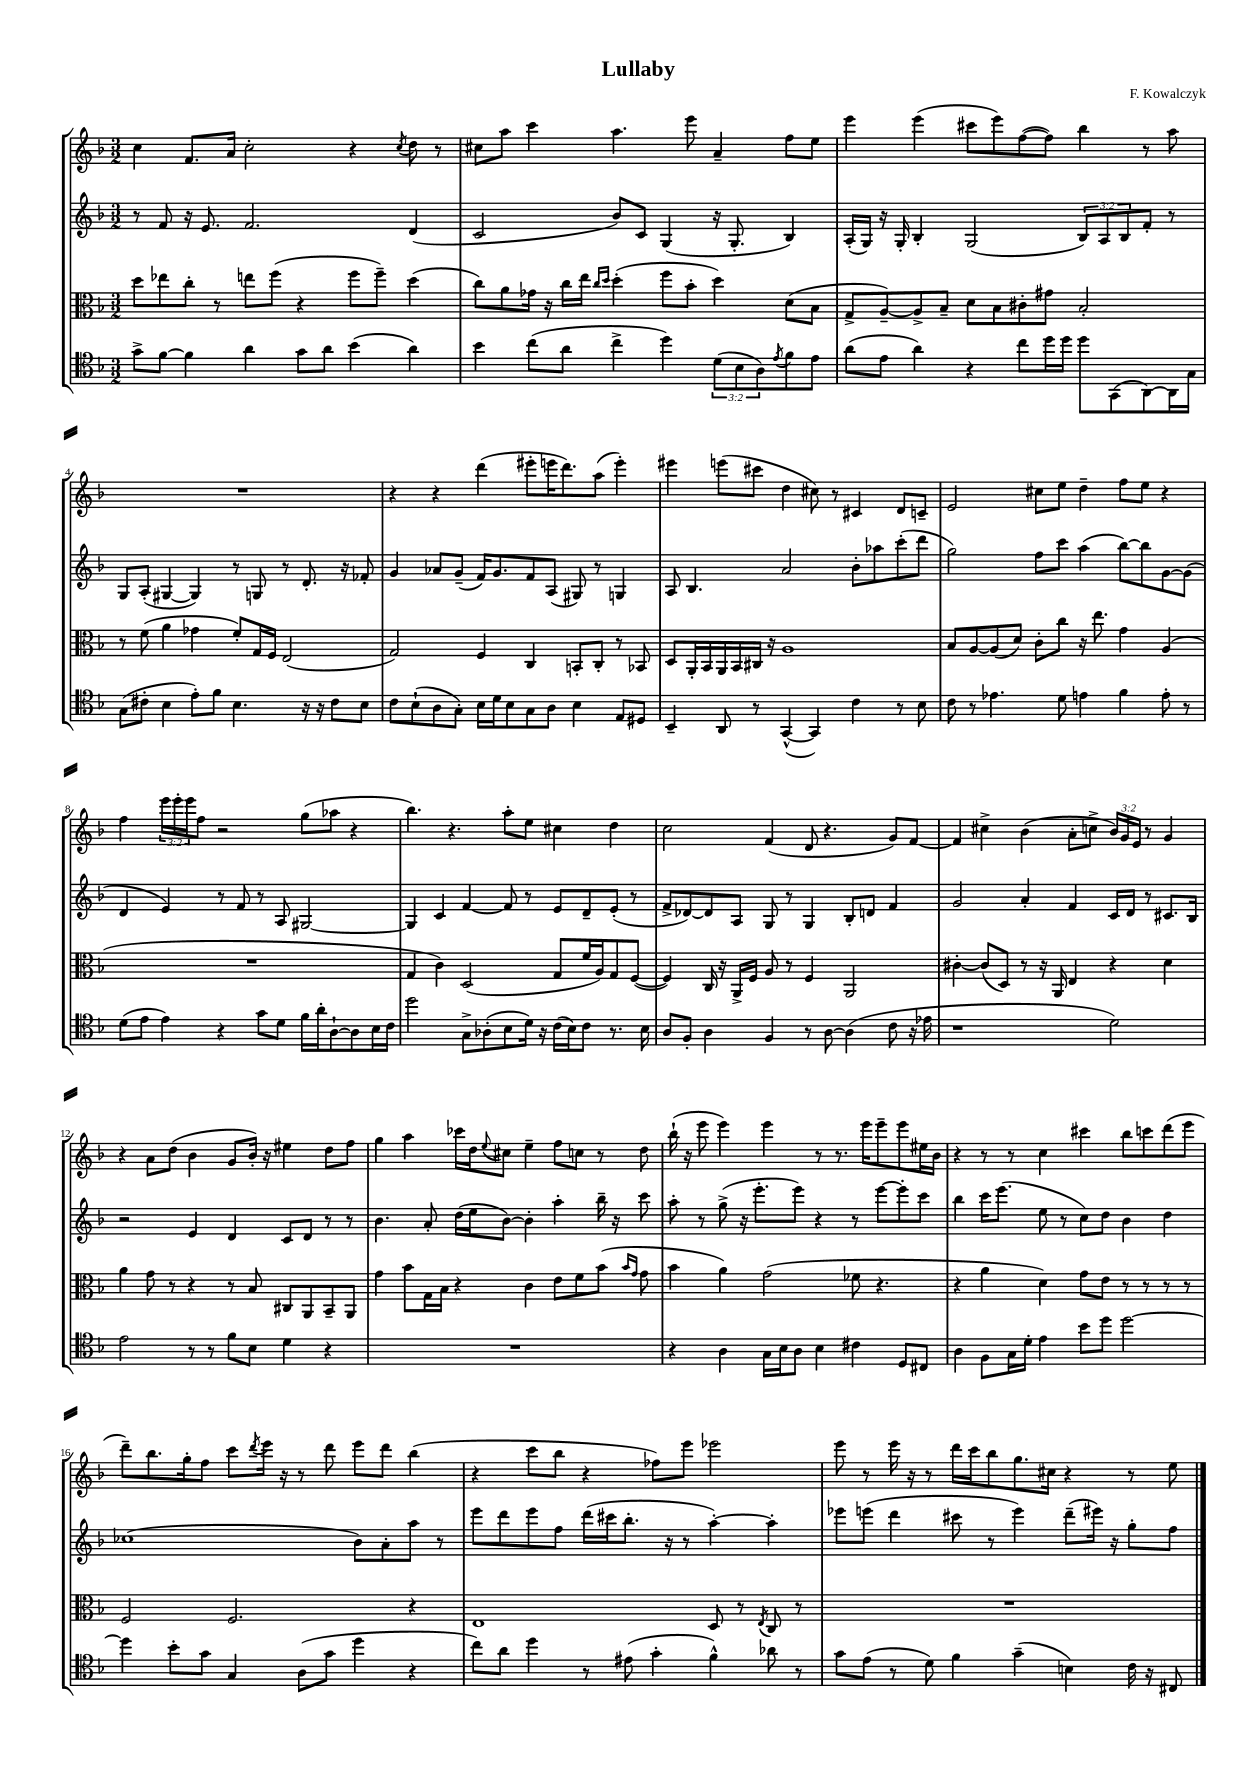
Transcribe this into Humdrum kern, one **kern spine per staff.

**kern	**kern	**kern	**kern
*staff4	*staff3	*staff2	*staff1
*clefC4	*clefC3	*clefG2	*clefG2
*k[b-]	*k[b-]	*k[b-]	*k[b-]
*M3/2	*M3/2	*M3/2	*M3/2
8g^	8dd	8r	4cc
[8f	8ee-	8f	.
4f]	8cc'	16r	8.f
.	.	8.e	.
.	8r	.	.
.	.	.	16a
4a	8ee	2.f	2cc'
.	(8ff	.	.
8g	4r	.	.
8a	.	.	.
(4b-	8ff	.	4r
.	8ff~)	.	.
.	.	.	8qcc
4a)	(4dd	(4d	8dd
.	.	.	8r
=	=	=	=
4b-	8cc)	2c	8cc#
.	8a	.	8aa
(8cc	16g-	.	4ccc
.	16r	.	.
8a	16cc	.	.
.	16ee	.	.
.	16qqcc	.	.
.	16qqdd	.	.
4cc^	(4dd'	8b-)	4.aa
.	.	8c	.
4dd)	8ff	(4G	.
.	8b-'	.	8eee
(12d	4dd)	16r	4a~
.	.	8.G'	.
12B-	.	.	.
12A)	.	.	.
8qe	.	.	.
8f	(8d	4B-)	8ff
8e	8B-	.	8ee
=	=	=	=
(8a	8G^	(16A'	4eee
.	.	16G)	.
8e	[8A~)	16r	.
.	.	16G'	.
4a)	8A^]	4B-'	(4eee
.	8B-~	.	.
4r	8d	(2G	8ccc#
.	8B-	.	8eee)
8cc	8c#'	.	([8ff
16dd	8g#	.	8ff])
16dd	.	.	.
8dd	2B-'	12B-)	4bb-
.	.	12A	.
(8GG	.	.	.
.	.	12B-	.
[8AA)	.	8f'	8r
16AA]	.	8r	8aa
16G	.	.	.
=	=	=	=
(8G	8r	8G	1.r
8c#'	(8f	(8A'	.
4B-	4a	[4G#	.
8e')	4g-	4G#])	.
8f	.	.	.
4.B-	8f')	8r	.
.	16G	8G	.
.	16F	.	.
.	(2E	8r	.
16r	.	8.d'	.
16r	.	.	.
8c#	.	.	.
.	.	16r	.
8B-	.	8f-'	.
=	=	=	=
8c	2G)	4g	4r
(8B-`	.	.	.
8A	.	8a-	4r
8G')	.	(8g~	.
16B-	4F	16f)	(4ddd
16d	.	8.g	.
8B-	.	.	.
8G	4C	8f	8eee#'
8A	.	(8A	16eee
.	.	.	8.ddd)
4B-	8BB'	8G#)	.
.	8C'	8r	(8aa
8E	8r	4G	4eee')
8D#	8BB-	.	.
=	=	=	=
4BB-~	8D	8A	4eee#
.	16AA'	4.B-	.
.	16BB-	.	.
8AA	16AA	.	(8eee
.	16BB-	.	.
8r	16C#	.	8ccc#
.	16r	.	.
([4GG^^	1A	2a	4dd
4GG])	.	.	8cc#)
.	.	.	8r
4c	.	8b-'	4c#
.	.	8aa-	.
8r	.	(8ccc'	8d
8B-	.	8ddd	8c~
=	=	=	=
8c	8B-	2gg)	2e
8r	[8A	.	.
4.e-	(8A]	.	.
.	8d)	.	.
.	8c'	8ff	8cc#
8d	8cc	8ccc	8ee
4e	16r	(4aa	4dd~
.	8.ee	.	.
4f	4g	[8bb-)	8ff
.	.	8bb-]	8ee
8e'	(4A	[8g	4r
8r	.	(8g]	.
=	=	=	=
(8d	1.r	4d	4ff
8e	.	.	.
4e)	.	4e)	24eee
.	.	.	24eee'
.	.	.	24eee
.	.	.	8ff
4r	.	8r	2r
.	.	8f	.
8g	.	8r	.
8d	.	8A	.
16f	.	[2G#	(8gg
16a'	.	.	.
[8A`	.	.	8aa-
8A]	.	.	4r
16B-	.	.	.
16c	.	.	.
=	=	=	=
2dd	4G	4G#]	4.bb-)
.	4c)	4c	.
.	.	.	4.r
8G^	(2D	[4f	.
(8A-'	.	.	.
8B-	.	8f]	8aa'
16d)	.	8r	8ee
16r	.	.	.
(16c	8G	8e	4cc#
16B-)	.	.	.
8c	16f	8d~	.
.	16A)	.	.
8.r	8G	(8e'	4dd
.	([8F	8r	.
16B-	.	.	.
=	=	=	=
8A	4F])	8f^	2cc
8F'	.	[8d-)	.
4A	16C	8d-]	.
.	16r	.	.
.	16AA^	8A	.
.	16F	.	.
4F	8A	8G	(4f
.	8r	8r	.
8r	4F	4G	8d
[8A	.	.	4.r
(4A]	2AA	8B-'	.
.	.	8d	.
8c	.	4f	8g)
16r	.	.	[8f
16e-	.	.	.
=	=	=	=
1r	[4c#'	2g	4f]
.	(8c#]	.	4cc#^
.	8D)	.	.
.	8r	4a'	(4b-
.	16r	.	.
.	16AA	.	.
.	4E	4f	8a'
.	.	.	8cc^
2d)	4r	16c	24b-)
.	.	.	24g
.	.	16d	.
.	.	.	24e
.	.	8r	8r
.	4d	8.c#	4g
.	.	16B-	.
=	=	=	=
2e	4a	2r	4r
.	8g	.	8a
.	8r	.	(8dd
8r	4r	4e	4b-
8r	.	.	.
8f	8r	4d	8g
8B-	8B-	.	16b-')
.	.	.	16r
4d	8C#	8c	4ee#
.	8AA	8d	.
4r	8BB-~	8r	8dd
.	8AA	8r	8ff
=	=	=	=
1.r	4g	4.b-	4gg
.	8b-	.	4aa
.	16G	8a'	.
.	16B-	.	.
.	4r	(16dd	16ccc-
.	.	16ee	16dd
.	.	.	8qqee
.	.	[8b-)	8cc#
.	4c	4b-']	4ee~
.	8e	4aa'	8ff
.	8f	.	8cc
.	(8b-	16bb-~	8r
.	.	16r	.
.	16qqb-	.	.
.	16qqg	.	.
.	8g	8ccc	8dd
=	=	=	=
4r	4b-	8aa'	(16bb-`
.	.	.	16r
.	.	8r	8eee
4A	4a)	(8gg^	4eee)
.	.	16r	.
.	.	8.eee'	.
16G	(2g	.	4eee
16B-	.	.	.
8A	.	8eee)	.
4B-	.	4r	8r
.	.	.	8.r
4c#	8f-	8r	.
.	.	.	16eee
.	4.r	[8eee	8eee~
8D	.	8eee']	8eee
8C#	.	8ccc	16ee#
.	.	.	16b-
=	=	=	=
4A	4r	4bb-	4r
8F	4a	16ccc	8r
.	.	(8.eee	.
16G	.	.	8r
16d'	.	.	.
4e	4d)	8ee	4cc
.	.	8r	.
8b-	8g	8cc)	4ccc#
8dd	8e	8dd	.
[2dd	8r	4b-	8bb-
.	8r	.	8ccc
.	8r	4dd	(8ddd
.	8r	.	8eee
=	=	=	=
4dd]	2F	(1cc-	8ddd~)
.	.	.	8.bb-
8b-'	.	.	.
.	.	.	16gg'
8g	.	.	8ff
4G	2.F	.	8ccc
.	.	.	8qddd
.	.	.	16eee
.	.	.	16r
(8A	.	.	8r
8g	.	.	8ddd
4dd	.	8b-)	8eee
.	.	8a'	8ddd
4r	4r	8aa	(4bb-
.	.	8r	.
=	=	=	=
8cc)	1E	8eee	4r
8a	.	8ddd	.
4dd	.	8eee	8ccc
.	.	8ff	8bb-
8r	.	(16ddd	4r
.	.	16ccc#	.
(8e#	.	8.bb-'	.
4g'	.	.	8ff-)
.	.	16r	.
.	.	8r	8eee
4f^^)	8D	[4aa')	2eee-
.	8r	.	.
.	8qE	.	.
8a-	8C	4aa']	.
8r	8r	.	.
=	=	=	=
8g	1.r	8eee-	8eee
(8e	.	(8eee	8r
8r	.	4ddd	16eee
.	.	.	16r
8d)	.	.	8r
4f	.	8ccc#	16ddd
.	.	.	16ccc
.	.	8r	8bb-
(4g~	.	4eee)	8.gg
.	.	.	16cc#
4B)	.	(8ddd~	4r
.	.	16eee#)	.
.	.	16r	.
16c	.	8gg'	8r
16r	.	.	.
8C#	.	8ff	8ee
==	==	==	==
*-	*-	*-	*-
